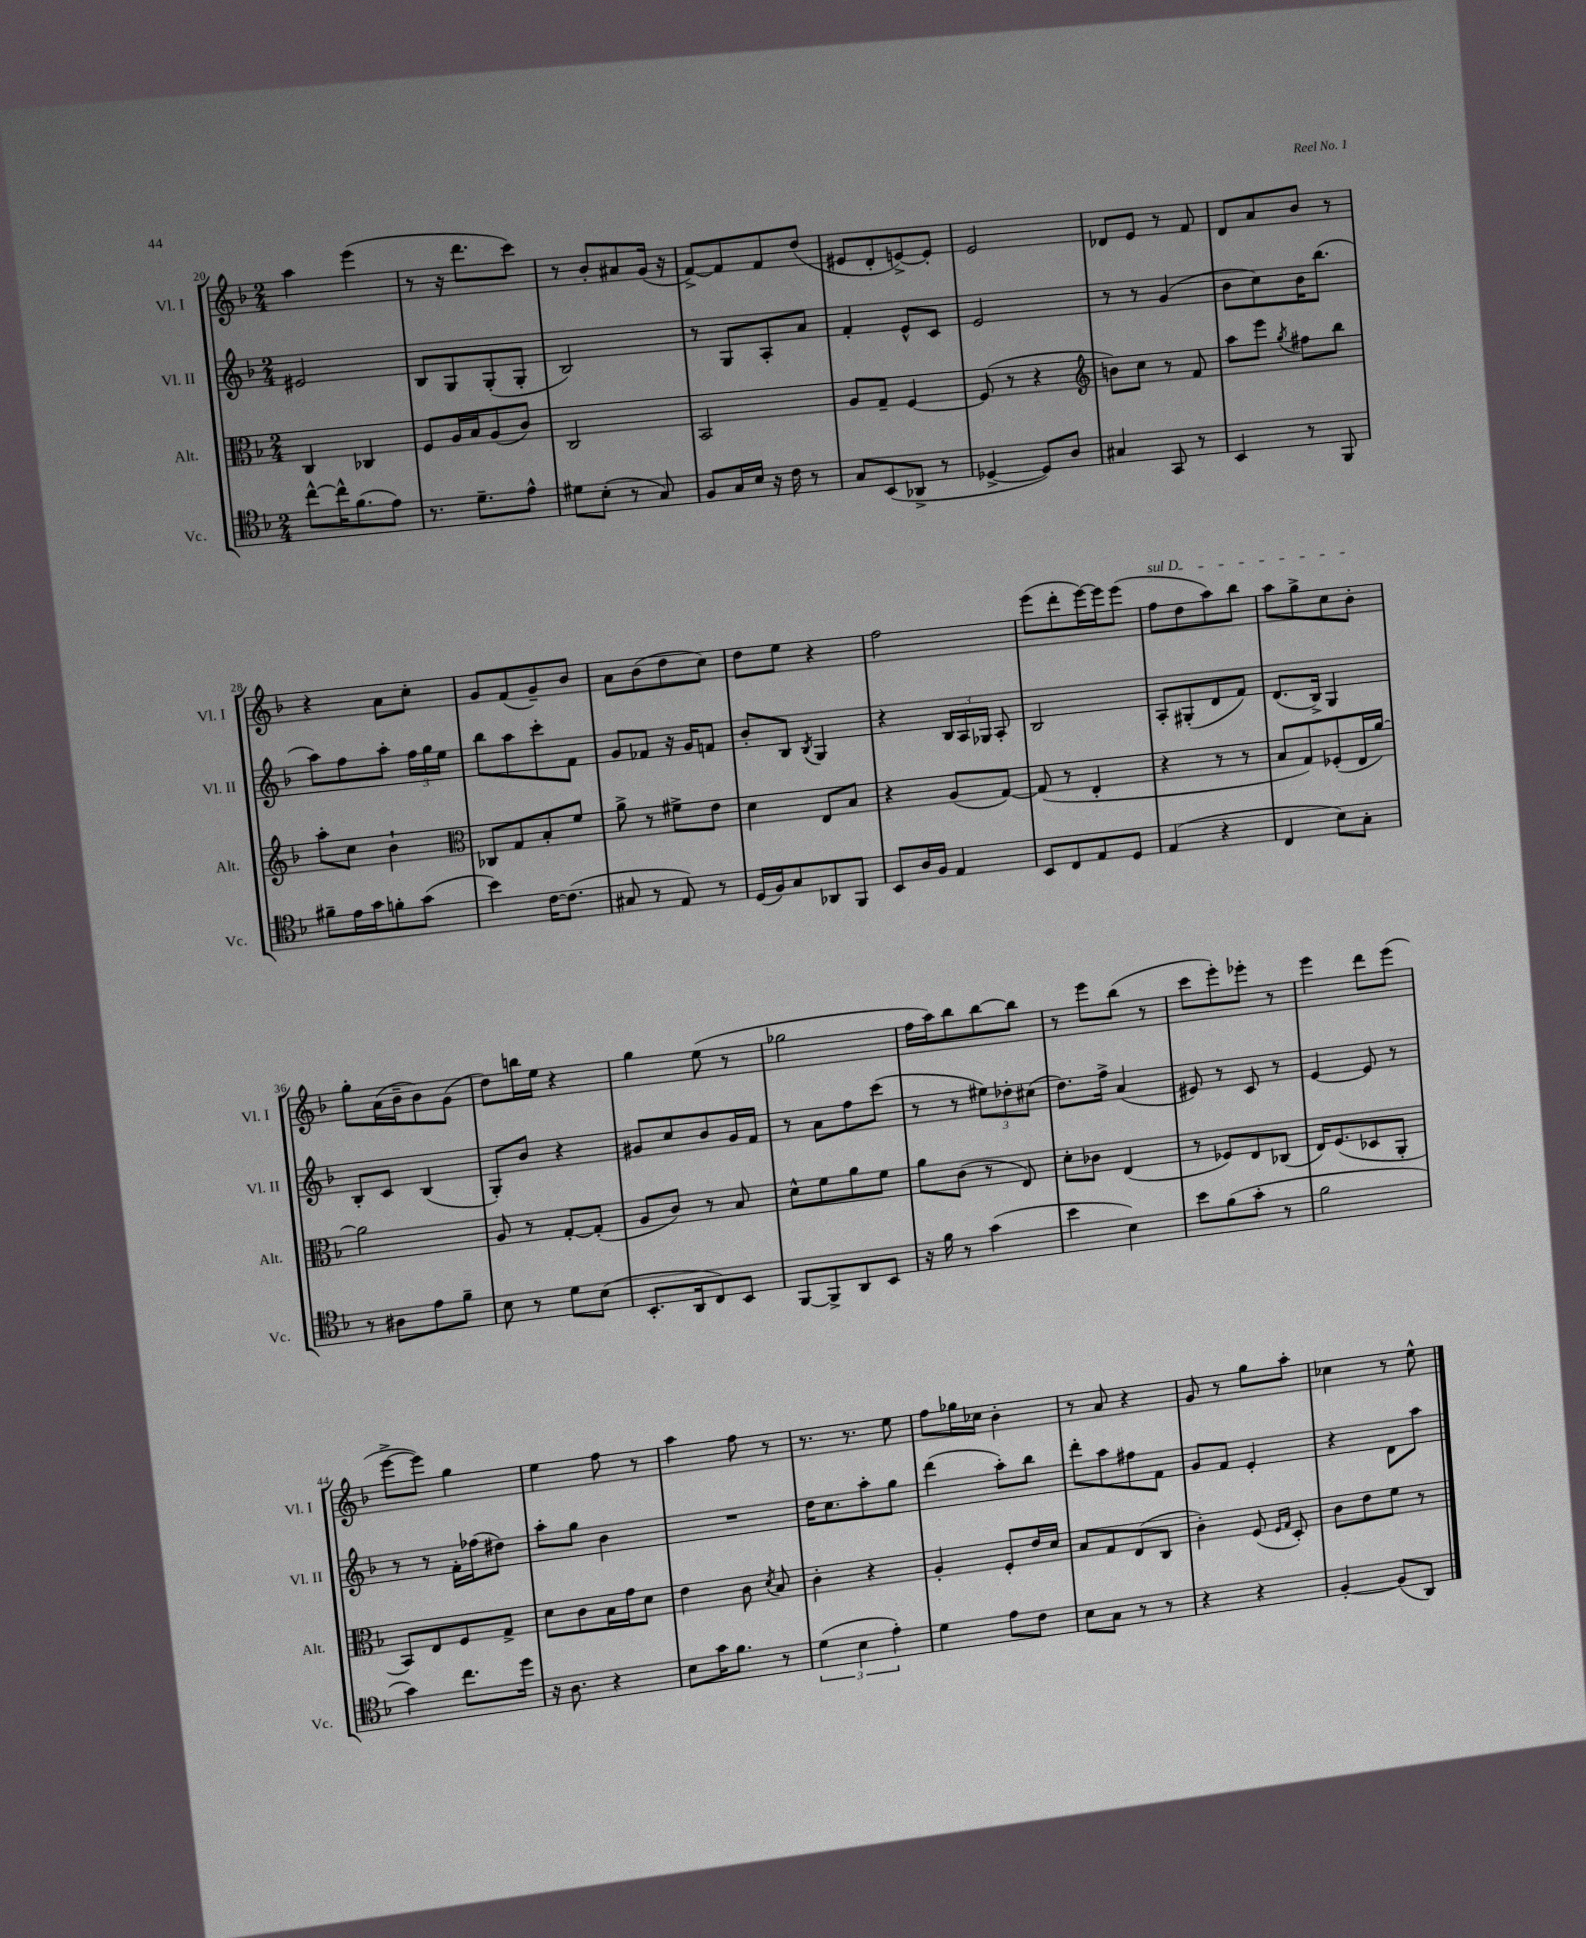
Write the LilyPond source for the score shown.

<<
\new StaffGroup <<
\new Staff = "s0" \with { instrumentName = "Vl. I" shortInstrumentName = "Vl. I" } {
    \clef treble \key f \major \numericTimeSignature \time 2/4
    \autoBeamOff a''4 e'''4( |
    r8 r16 d'''8.[ c'''8]) |
    r8 bes'8[-. ais'8 g'16]( r16 |
    f'8[~->) f'8 f'8 d''8]( |
    eis'8[ d'8-. e'8~->) e'8]-. |
    e'2 |
    des'8[ e'8] r8 f'8 |
    d'8[ a'8 bes'8] r8 |
    r4 a'8[ c''8]-. |
    g'8[ f'8( g'8--) bes'8] |
    a'8[ bes'8( d''8 c''8]) |
    d''8[ e''8] r4 |
    f''2 |
    e'''8[( d'''8-. e'''16~) e'''16 e'''8]( |
    \once \override TextSpanner.bound-details.left.text = \markup { \italic "sul D" } f''8[\startTextSpan d''8 a''8) bes''8] |
    a''8[ g''8-> c''8 bes'8]-.\stopTextSpan |
    g''8[-. a'16( bes'16-- bes'8) g'8]( |
    d''8[) b''16 e''16] r4 |
    g''4 e''8( r8 |
    ges''2 |
    f''16[ a''16) bes''8 bes''8~ bes''8] |
    r8 e'''8[ bes''8]( r8 |
    c'''8[ e'''8-.) ees'''8]-. r8 |
    e'''4 d'''8[ e'''8]( |
    e'''8[~-> e'''8]) g''4 |
    e''4 f''8 r8 |
    a''4 f''8 r8 |
    r8. r8. e''8 |
    f''8[ ges''16 ces''16] bes'4-. |
    r8 a'8 r4 |
    g'8 r8 g''8[ a''8]-. |
    ces''4 r8 e''8-^ \bar "|." |
}
\new Staff = "s1" \with { instrumentName = "Vl. II" shortInstrumentName = "Vl. II" } {
    \clef treble \key f \major \numericTimeSignature \time 2/4
    \autoBeamOff eis'2 |
    bes8[ g8 g8-.( g8]-. |
    bes2) |
    r8 g8[ a8-. a'8] |
    f'4-. e'8[-^ c'8] |
    e'2 |
    r8 r8 g'4( |
    bes'8[ c''8) bes'16 bes''8.]( |
    a''8[) f''8 a''8]-. \tuplet 3/2 { f''16[ g''16 e''16] } |
    bes''8[ a''8 c'''8-. f'8] |
    g'8[ fes'8] r16 g'16[ f'8] |
    bes'8[-. bes8] \acciaccatura { bes8 } g4 |
    r4 \tuplet 3/2 { bes16[ a16 ges16] } a8-. |
    bes2 |
    a8[-. gis8-.( d'8 f'8]) |
    d'8.[( bes16]->) g4 |
    bes8[-. c'8] bes4( |
    g8[-.) bes'8] r4 |
    gis'8[ c''8 bes'8 gis'16 f'16] |
    r8 a'8[ f''8 c'''8]( |
    r8 r8 \tuplet 3/2 { eis''8[) des''8-. cis''8]( } |
    d''8.[) f''16]-> a'4( |
    eis'8) r8 c'8 r8 |
    e'4~ e'8 r8 |
    r8 r8 f'16[-. fes''16( dis''8]) |
    a''8[-. g''8] bes'4 |
    R2 |
    d''16[ c''8. a''8-. g''8] |
    d'''4( a''8[-.) bes''8] |
    d'''8[-. a''8 fis''8 f'8] |
    g'8[ f'8] e'4-. |
    r4 d'8[ a''8] \bar "|." |
}
\new Staff = "s2" \with { instrumentName = "Alt." shortInstrumentName = "Alt." } {
    \clef alto \key f \major \numericTimeSignature \time 2/4
    \autoBeamOff c4 ces4 |
    f8[ a16 bes16 a8( c'8]) |
    c2 |
    bes,2 |
    a8[ g8]-- f4~ |
    f8( r8 r4 |
    \clef treble b'8[) c''8] r8 f'8 |
    a''8[ e'''8] \acciaccatura { g''8 } fis''8[ bes''8] |
    a''8[-. c''8] bes'4-! |
    \clef alto ces8[ g8 bes8-. f'8] |
    a'8-> r8 fis'8[-> e'8] |
    d'4 e8[ bes8] |
    r4 a8[( g8]~) |
    g8( r8 e4-. |
    r4 r8 r8 |
    bes8[ g8) fes8-.( e16 a'16]~) |
    a'2 |
    a8 r8 g8[~-. g8]-.( |
    a8[ c'8]) r8 bes8 |
    d'8[-^ f'8 a'8 f'8] |
    a'8[ c'8]( r8 e8) |
    d'8[-. ces'8] e4( |
    r8 fes8[) e8 ces8]( |
    e16[) f8.( des8 a,8]-. |
    bes,8[) e8 f8 g8]-> |
    d'8[ c'8 bes16 g'16 d'8] |
    e'4 c'8 \acciaccatura { d'8 } bes8 |
    c'4-. r4 |
    a4-. f8[-. e'16 d'16] |
    bes8[ g8 e8( c8] |
    c'4-.) f8( \grace { f16[ g16] } d8-.) |
    c'8[ e'8 f'8] r8 \bar "|." |
}
\new Staff = "s3" \with { instrumentName = "Vc." shortInstrumentName = "Vc." } {
    \clef tenor \key f \major \numericTimeSignature \time 2/4
    \autoBeamOff c''8[~-^ c''16-^ f'8.( e'8]) |
    r8. d'8.[-- e'8]-^ |
    dis'8[ bes8]-.( r8 g8) |
    f8[ g16 bes16] r16 c'16 r8 |
    g8[ bes,8( aes,8]-> r8 |
    des4~-> des8[) a8] |
    gis4 g,8 r8 |
    bes,4 r8 f,8 |
    fis'8[-- e'16 g'16 f'8-. g'8]( |
    bes'4) c'16[~ c'8.]( |
    gis8 r8 e8) r8 |
    d16[( f16) g8 aes,8 f,8] |
    bes,8[ a16 f16] e4 |
    bes,8[ c8 e8 d8] |
    e4( r4 |
    c4 bes8[) g8]-. |
    r8 ais8[ e'8 f'8]-- |
    bes8 r8 d'8[ bes8]( |
    bes,8.[-. a,16 c8) bes,8] |
    f,8[~ f,8-> a,8 bes,8] |
    r16 f'16 r8 g'4( |
    bes'4 bes4) |
    bes'8[ f'8( g'8]-. r8 |
    f'2 |
    g'4) c''8.[ d''16] |
    r16 a8. r4 |
    bes8[ g'16 f'8.] r8 |
    \tuplet 3/2 { d'4( bes4 e'4-.) } |
    d'4 e'8[ c'8] |
    bes8[ g8] r8 r8 |
    r4 r4 |
    f4~-. f8[( a,8]) \bar "|." |
}
>>
>>
\layout { \context { \Score currentBarNumber = #20 } }
